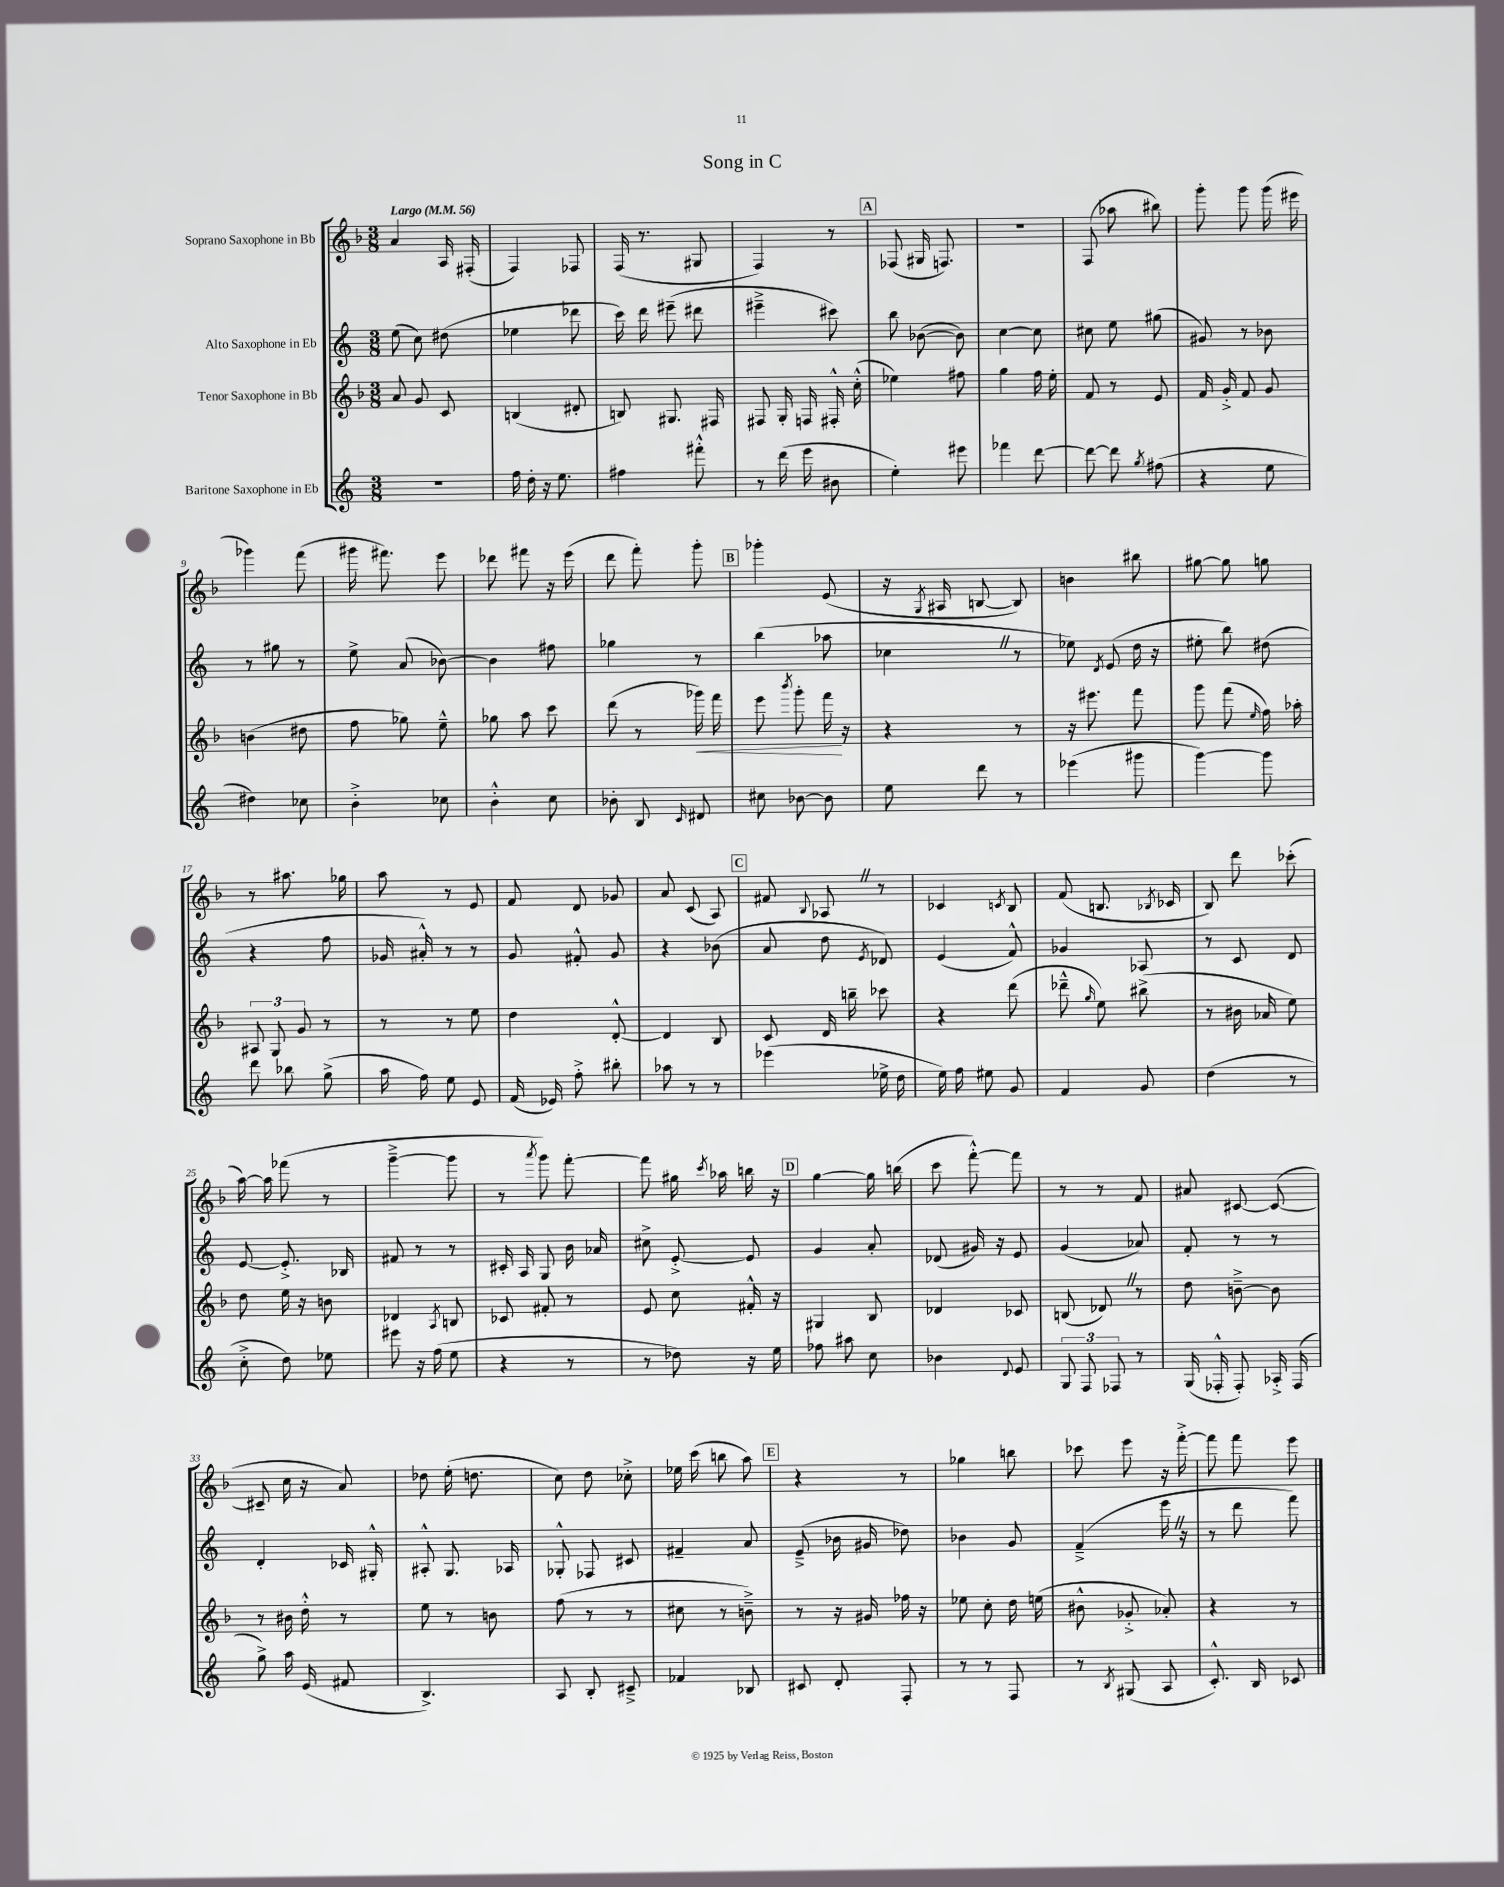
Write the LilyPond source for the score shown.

\header { title = "Song in C" }
<<
\new StaffGroup <<
\new Staff = "s0" \with { instrumentName = "Soprano Saxophone in Bb" } {
    \clef treble \key f \major \numericTimeSignature \time 3/8 \tempo "Largo" 4 = 56
    \autoBeamOff a'4 a16 fis16-.( |
    f4) fes8 |
    f16( r8. gis8 |
    f4) r8 |
    \mark \markup { \box "A" } fes8( gis16 f8.) |
    r4. |
    f8( aes''8 bis''8) |
    g'''8-. g'''8 g'''16( eis'''16 |
    ges'''4) f'''8( |
    gis'''16 fis'''8.) e'''8 |
    des'''8 fis'''8 r16 e'''16( |
    d'''8 f'''8-.) g'''8-. |
    \mark \markup { \box "B" } ges'''4-. e'8( |
    r16 \acciaccatura { g8 } ais16 b8~ b8) |
    b'4 bis''8 |
    gis''8~ gis''8 g''8 |
    r8 ais''8. ges''16 |
    a''8 r8 e'8 |
    f'8 d'8 ges'8 |
    a'8 c'8( a8) |
    \mark \markup { \box "C" } fis'8 \appoggiatura { bes8 } aes8 \once \override BreathingSign.text = \markup { \musicglyph "scripts.caesura.straight" } \breathe r8 |
    ces'4 \acciaccatura { c'8 } bes8 |
    f'8( b8. \acciaccatura { bes8 } ces'16 |
    bes8) d'''8 ces'''8-.( |
    a''16~) a''16 fes'''8( r8 |
    g'''4~---> g'''8 |
    r8 \acciaccatura { a'''8 } g'''8) f'''8~-. |
    f'''8 gis''16 \acciaccatura { c'''8 } aes''16 b''16 r16 |
    \mark \markup { \box "D" } g''4~ g''16 b''16( |
    c'''8 f'''8~-.-^) f'''8 |
    r8 r8 f'8 |
    ais'8 cis'8~ cis'8~( |
    cis'8-- c''16 r16 a'8) |
    des''8 e''16-.( d''8. |
    c''8) d''8 ces''8-.-> |
    ees''16 c'''16( b''8 a''8) |
    \mark \markup { \box "E" } r4 r8 |
    ges''4 b''8 |
    ces'''8 e'''8 r16 f'''16~-.-> |
    f'''8 f'''8 e'''8 \bar "|." |
}
\new Staff = "s1" \with { instrumentName = "Alto Saxophone in Eb" } {
    \clef treble \key c \major \numericTimeSignature \time 3/8
    \autoBeamOff e''8( c''8) dis''8( |
    ees''4 des'''8 |
    c'''16) d'''16 eis'''8--( dis'''8 |
    eis'''4---> cis'''8) |
    \mark \markup { \box "A" } b''8 bes'8~( bes'8) |
    c''4~ c''8 |
    cis''8 e''8 gis''8( |
    gis'8) r8 bes'8 |
    r8 gis''8 r8 |
    e''8-> a'8( bes'8~) |
    bes'4 fis''8 |
    ges''4 r8 |
    \mark \markup { \box "B" } b''4( aes''8 |
    ces''4 \once \override BreathingSign.text = \markup { \musicglyph "scripts.caesura.straight" } \breathe r8 |
    ees''8) \acciaccatura { d'8 } e'8( d''16 r16 |
    eis''8-. b''8) dis''8( |
    r4 f''8 |
    ges'16 ais'16-.-^) r8 r8 |
    g'8 fis'8-.-^ g'8 |
    r4 bes'8( |
    \mark \markup { \box "C" } a'8 d''8 \acciaccatura { e'8 } des'8) |
    e'4( f'8-^) |
    ges'4 aes8 |
    r8 c'8 d'8 |
    e'8~ e'8.-.-> bes16 |
    fis'8 r8 r8 |
    cis'16-. a16 g8 b'16 aes'16 |
    cis''8-> e'8~-.-> e'8 |
    \mark \markup { \box "D" } g'4 a'8-. |
    des'8( gis'16) r16 e'8 |
    g'4( aes'8) |
    f'8-. r8 r8 |
    d'4-. ces'16 gis16-.-^ |
    ais8-.-^ g8. aes16 |
    ges8-.-^ fes8 cis'8 |
    fis'4-- a'8 |
    \mark \markup { \box "E" } e'8--->( bes'16 gis'16 des''8) |
    bes'4 g'8 |
    f'4--->( e'''16 \once \override BreathingSign.text = \markup { \musicglyph "scripts.caesura.straight" } \breathe r16 |
    r8 d'''8 f'''8) \bar "|." |
}
\new Staff = "s2" \with { instrumentName = "Tenor Saxophone in Bb" } {
    \clef treble \key f \major \numericTimeSignature \time 3/8
    \autoBeamOff a'8 g'8 c'8 |
    b4( dis'8-. |
    b8) gis8. fis16 |
    fis8 g16-. f16 fis16-.-^ c''16-.-^( |
    \mark \markup { \box "A" } ees''4) fis''8 |
    g''4 f''16 e''16-. |
    f'8 r8 e'8 |
    f'16 g'16-.-> f'8 g'8 |
    b'4( dis''8 |
    f''8 ges''8) e''8---^ |
    ges''8 a''8 c'''8 |
    d'''8( r8 ges'''16\<) f'''16 |
    \mark \markup { \box "B" } e'''8 \acciaccatura { bes'''8 } g'''8-. f'''16\! r16 |
    r4 r8 |
    r16 eis'''8. f'''8 |
    g'''8 f'''8( \grace { e''16 } f''16) aes''16-. |
    \tuplet 3/2 { ais8 g8 g'8 } r8 |
    r8 r8 e''8 |
    d''4 d'8~-.-^ |
    d'4 bes8 |
    \mark \markup { \box "C" } c'8 d'16 b''16-- ces'''8 |
    r4 d'''8( |
    des'''8---^ \grace { g''16 } e''8) bis''8->( |
    r8 bis'16 aes'16 e''8) |
    d''8 e''16 r16 b'8 |
    des'4 \acciaccatura { a8 } b8 |
    ces'8 fis'8-. r8 |
    e'8 c''8 fis'16-.-^ r16 |
    \mark \markup { \box "D" } gis4 bes8 |
    des'4 ces'8 |
    b8( des'8) \once \override BreathingSign.text = \markup { \musicglyph "scripts.caesura.straight" } \breathe r8 |
    d''8 b'8~---> b'8 |
    r8 bis'16 d''16-.-^ r8 |
    e''8 r8 b'8 |
    f''8( r8 r8 |
    cis''8 r8 b'8--->) |
    \mark \markup { \box "E" } r8 r16 gis'16 fes''16 r16 |
    ees''8 c''8-. d''16 e''16( |
    bis'8-^ ges'8-.-> aes'8-.) |
    r4 r8 \bar "|." |
}
\new Staff = "s3" \with { instrumentName = "Baritone Saxophone in Eb" } {
    \clef treble \key c \major \numericTimeSignature \time 3/8
    \autoBeamOff R4. |
    f''16 d''16-. r16 e''8. |
    fis''4 fis'''8-.-^ |
    r8 d'''16( e'''16 bis'8 |
    \mark \markup { \box "A" } e''4-.) eis'''8 |
    fes'''4 d'''8~ |
    d'''8~ d'''8 \acciaccatura { g''8 } fis''8( |
    r4 e''8 |
    dis''4) ces''8 |
    b'4-.-> ces''8 |
    b'4-.-^ c''8 |
    bes'8-. b8 \grace { c'16 } dis'8 |
    \mark \markup { \box "B" } cis''8 bes'8~ bes'8 |
    e''8 d'''8 r8 |
    ees'''4( gis'''8 |
    g'''4~) g'''8 |
    d'''8 bes''8 g''8->( |
    a''16 f''16) e''8 e'8 |
    f'16( ees'16) f''8-.-> bis''8-. |
    aes''8 r8 r8 |
    \mark \markup { \box "C" } ees'''4( ees''16-> d''16 |
    e''16) f''16 eis''8 g'8 |
    f'4 g'8 |
    d''4( r8 |
    c''8-.-> d''8) ees''8 |
    eis'''8 r16 f''16( e''8 |
    r4 r8 |
    r8 des''8) r16 e''16 |
    \mark \markup { \box "D" } fes''8 ais''8 c''8 |
    bes'4 \appoggiatura { d'8 } e'8 |
    \tuplet 3/2 { g8 f8 fes8 } r8 |
    g16( fes16-.-^ fes8-.) aes16-.-> fes16( |
    g''8->) a''16 e'16( fis'8 |
    b4.->) |
    a8 b8-. cis'8---> |
    fes'4 bes8 |
    \mark \markup { \box "E" } cis'8 d'8-. f8-. |
    r8 r8 f8 |
    r8 \acciaccatura { b8 } gis8( a8 |
    c'8.-.-^) b16 ces'8 \bar "|." |
}
>>
>>
